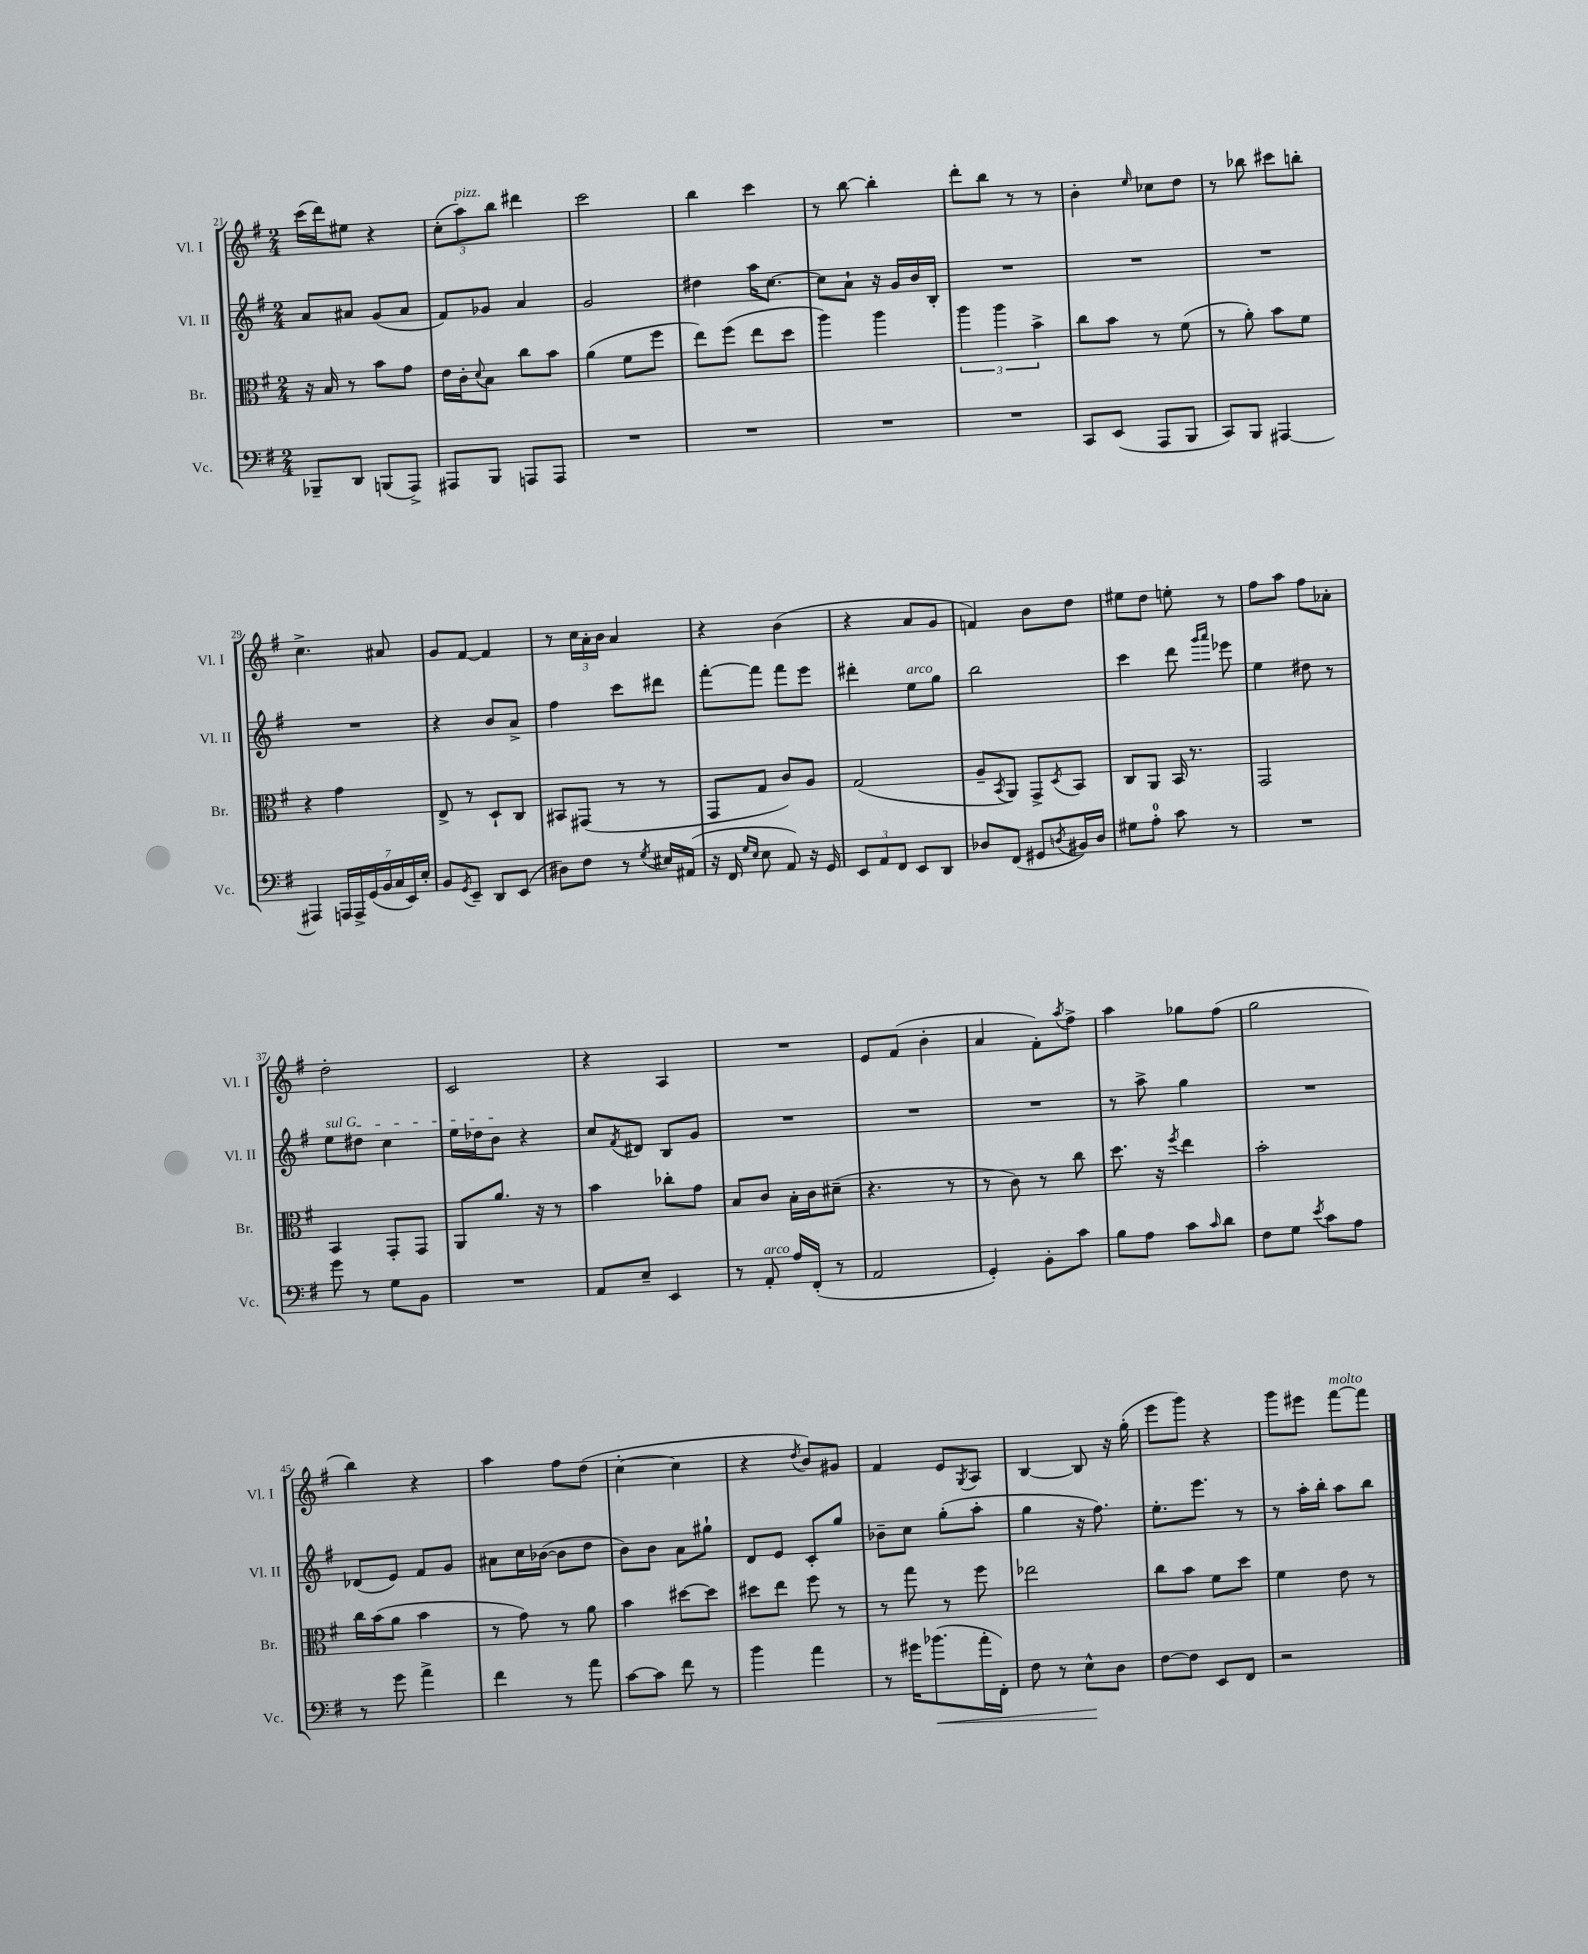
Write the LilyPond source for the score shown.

<<
\new StaffGroup <<
\new Staff = "s0" \with { instrumentName = "Vl. I" shortInstrumentName = "Vl. I" } {
    \clef treble \key g \major \numericTimeSignature \time 2/4
    c'''16( d'''16) eis''8 r4 |
    \tuplet 3/2 { c''8-.( a''8^\markup { \italic "pizz." }) b''8 } dis'''4 |
    c'''2 |
    b''4 c'''4 |
    r8 b''8~ b''4-. |
    d'''8-. b''8 r8 r8 |
    b'4-. \grace { e''16 } ces''8 d''8 |
    r8 bes''8 cis'''8 b''8-. |
    c''4.-> ais'8 |
    g'8 fis'8~ fis'4 |
    r8 \tuplet 3/2 { c''16 a'16-. b'16 } a'4 |
    r4 b'4( |
    r4 a'8 g'8 |
    f'4) b'8 d''8 |
    eis''8 d''8 e''8-. r8 |
    fis''8 a''8 fis''8 aes'8-. |
    d''2-. |
    c'2 |
    r4 a4 |
    R2 |
    e'8 fis'8( b'4-. |
    a'4 fis'8-.) \acciaccatura { a''8 } fis''8-> |
    a''4 ges''8 fis''8( |
    g''2 |
    b''4) r4 |
    a''4 fis''8 d''8( |
    c''4~-. c''4 |
    r4 \acciaccatura { d''8 } b'8) gis'8 |
    fis'4 e'8 \acciaccatura { g8 } a8 |
    b4~ b8 r16 g''16-.( |
    e'''8 g'''8) r4 |
    g'''8 eis'''8 fis'''8~^\markup { \italic "molto" } fis'''8 \bar "|." |
}
\new Staff = "s1" \with { instrumentName = "Vl. II" shortInstrumentName = "Vl. II" } {
    \clef treble \key g \major \numericTimeSignature \time 2/4
    a'8 ais'8 g'8( ais'8 |
    fis'8) ges'8 a'4 |
    g'2 |
    dis''4 a''16 c''8.~ |
    c''8 a'8-! r16 g'16 b'16 b16-. |
    R2 |
    R2 |
    R2 |
    R2 |
    r4 b'8 a'8-> |
    fis''4 c'''8 dis'''8 |
    fis'''8~-. fis'''8 fis'''8 e'''8 |
    dis'''4-. e''8^\markup { \italic "arco" } g''8 |
    b''2 |
    c'''4 d'''8 \grace { g'''16 a'''16 } ees'''8 |
    e''4 dis''8 r8 |
    \once \override TextSpanner.bound-details.left.text = \markup { \italic "sul G" } e''8\startTextSpan dis''8 c''4 |
    e''16 des''16 b'8\stopTextSpan r4 |
    c''8 \acciaccatura { fis'8 } dis'8 b8 g'8 |
    R2 |
    R2 |
    R2 |
    r8 a''8-> g''4 |
    R2 |
    des'8( e'8) fis'8 g'8 |
    ais'8 c''16 bes'16~( bes'8 d''8 |
    b'8) b'8 a'8 gis''8-! |
    d'8 e'8 c'8-. g''8 |
    bes'8-- c''8 g''8-.( a''8-. |
    g''4 r16 fis''8.) |
    e''8.-. e'''8. r8 |
    r8 a''16-. b''16-. a''8 b''8 \bar "|." |
}
\new Staff = "s2" \with { instrumentName = "Br." shortInstrumentName = "Br." } {
    \clef alto \key g \major \numericTimeSignature \time 2/4
    r16 b16 r8 b'8 g'8 |
    e'16 c'16-. \appoggiatura { d'8 } b8 c''8 b'8 |
    a'4( fis'8 fis''8 |
    e''8) fis''8( e''8 d''8 |
    a''4) a''4 |
    \tuplet 3/2 { a''4 a''4 b'4-> } |
    c''8 b'8 r8 fis'8( |
    r8 a'8-.) b'8 fis'8 |
    r4 g'4 |
    e8-> r8 d8-! c8 |
    bis,8 gis,8( r8 r8 |
    g,8 g8 c'8) a8 |
    g2( |
    a8-- \acciaccatura { b,8 } a,8) g,8-> \acciaccatura { d8 } b,8 |
    c8 a,8 b,16 r8. |
    g,2 |
    b,4 g,8-. g,8 |
    a,8 a'8. r16 r8 |
    b'4 ces''8-. g'8 |
    b8 c'8 b16-. c'16 dis'8--( |
    r4. r8 |
    r8 c'8) r8 c''8 |
    d''8. r16 \acciaccatura { fis''8 } e''4 |
    b'2-. |
    c''16 b'16( a'8 b'4 |
    r8 g'8) r8 a'8 |
    b'4 dis''8~ dis''8 |
    dis''8 e''8 fis''8 r8 |
    r8 g''8 r8 fis''8 |
    ees''2 |
    c''8 b'8 fis'8 d''8 |
    fis'4 e'8 r8 \bar "|." |
}
\new Staff = "s3" \with { instrumentName = "Vc." shortInstrumentName = "Vc." } {
    \clef bass \key g \major \numericTimeSignature \time 2/4
    bes,,8-- d,8 b,,8( a,,8->) |
    ais,,8 b,,8 a,,8 a,,8 |
    R2 |
    R2 |
    R2 |
    R2 |
    c,8 e,8( a,,8 b,,8 |
    c,8) b,,8 ais,,4~ |
    ais,,4 \tuplet 7/4 { a,,16 a,,16-> g,16( b,16 c16 e,16) e16-. } |
    b,8 \acciaccatura { g,8 } e,8-- d,8 e,8( |
    dis8) fis8 r8 \acciaccatura { g8 } eis16 ais,16( |
    r16 fis,16 \grace { g16 e16 } e8 a,8) r16 g,16 |
    \tuplet 3/2 { e,8 a,8 fis,8 } e,8 d,8 |
    des8 fis,8( gis,8 \acciaccatura { d8 } bis,16) d16 |
    gis8 a8-0-. c'8 r8 |
    R2 |
    g'8 r8 g8 b,8 |
    R2 |
    a,8 e8-- e,4 |
    r8 a,8-.^\markup { \italic "arco" } a16 fis,16-.( r8 |
    a,2 |
    g,4-.) b,8-. c'8 |
    b8 a8 c'8 \grace { c'16 } d'8 |
    fis8 g8 \acciaccatura { e'8 } c'8 a8 |
    r8 g'8 a'4-> |
    fis'4 r8 a'8 |
    c'8~ c'8 fis'8 r8 |
    b'4 a'4 |
    r8 gis'16 bes'8.\<( a'16-. fis,16-.) |
    fis8 r8 e8-^\! d8 |
    fis8~ fis8 e,8 fis,8 |
    r2 \bar "|." |
}
>>
>>
\layout { \context { \Score currentBarNumber = #21 } }
